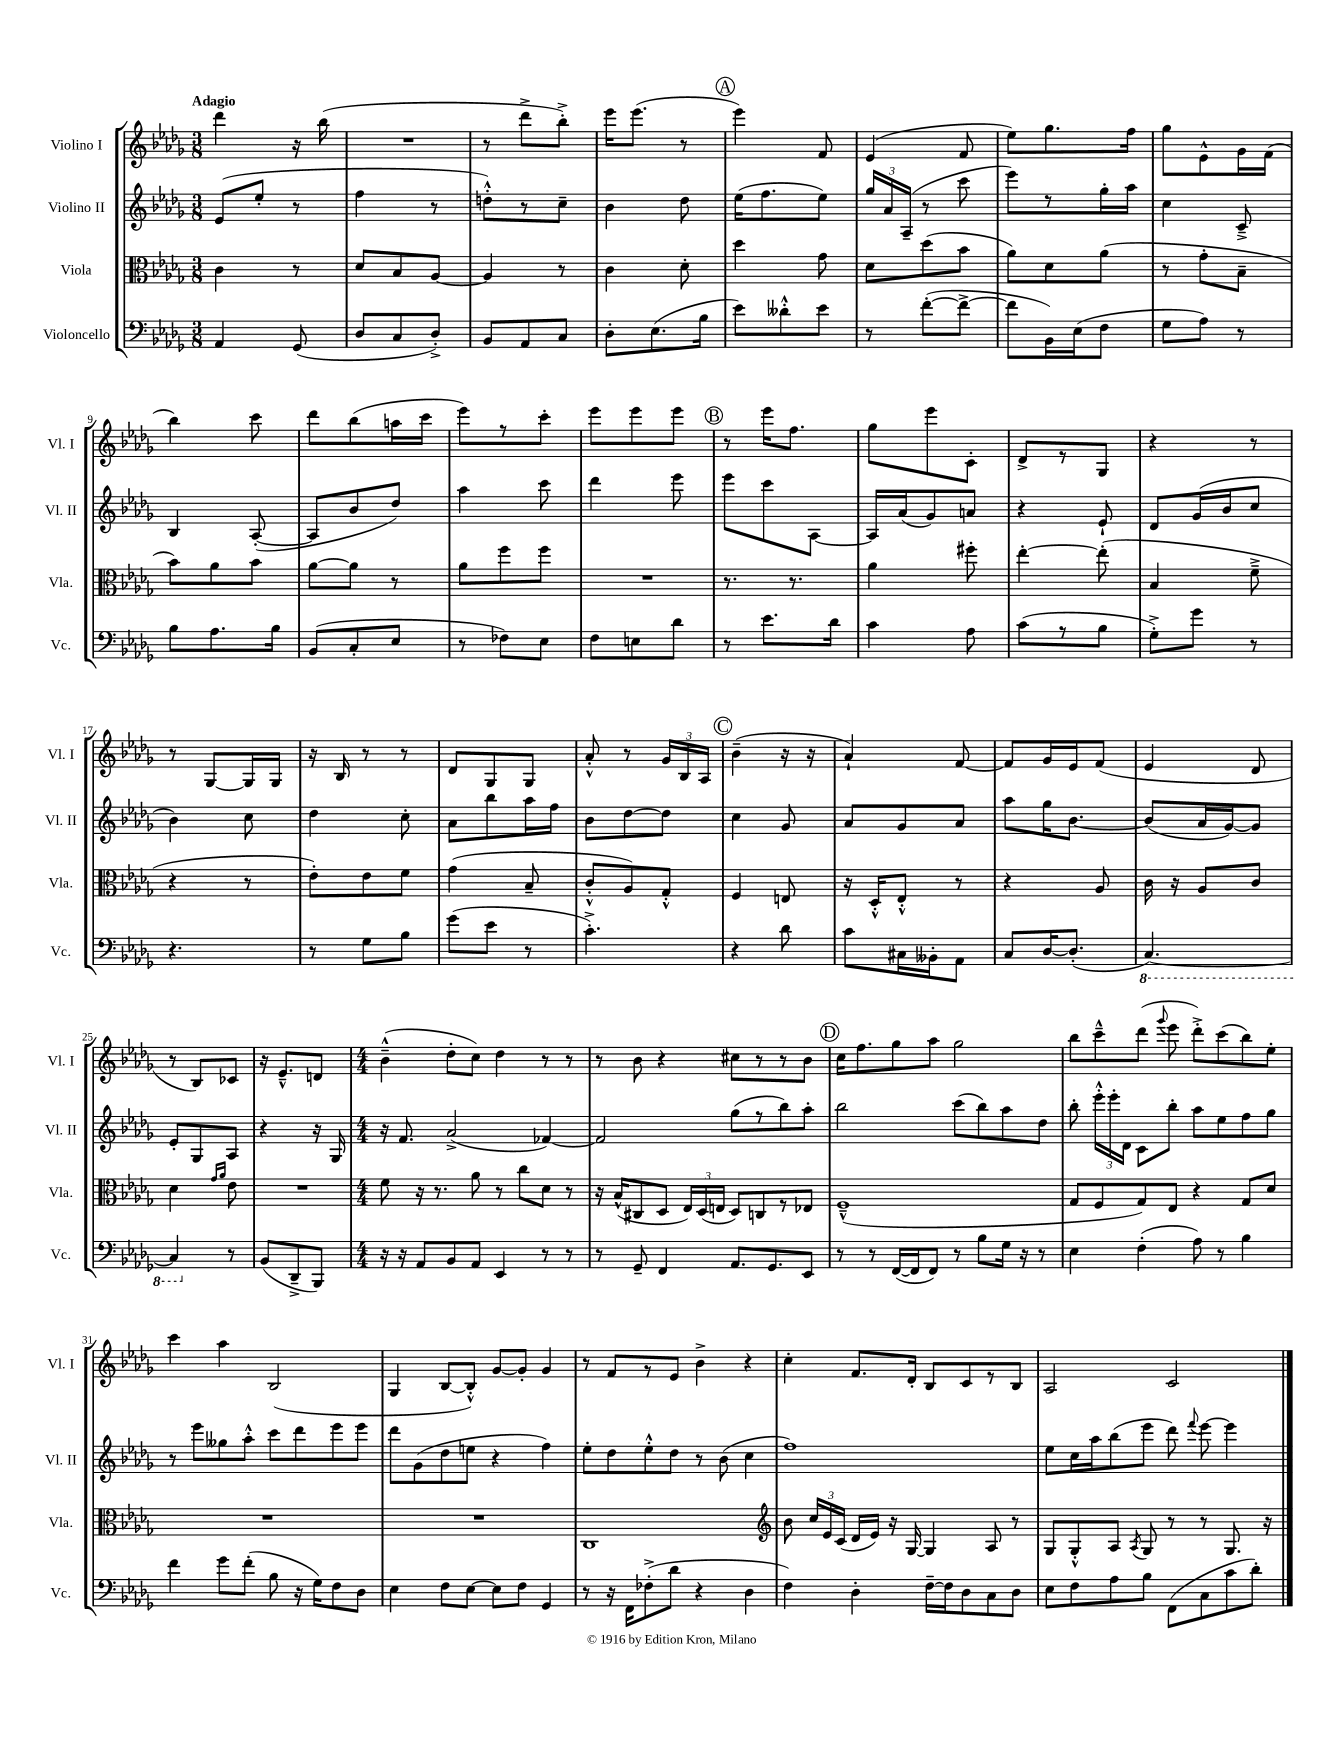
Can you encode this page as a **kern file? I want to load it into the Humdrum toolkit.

**kern	**kern	**kern	**kern
*staff4	*staff3	*staff2	*staff1
*clefF4	*clefC3	*clefG2	*clefG2
*k[b-e-a-d-g-]	*k[b-e-a-d-g-]	*k[b-e-a-d-g-]	*k[b-e-a-d-g-]
*M3/8	*M3/8	*M3/8	*M3/8
4AA-	4c	(8e-	4ddd-
.	.	8ee-'	.
(8GG-	8r	8r	16r
.	.	.	(16bb-
=	=	=	=
8D-	8d-	4ff	4.r
8C	8B-	.	.
8D-'^)	[8A-	8r	.
=	=	=	=
8BB-	4A-]	8dd'^^)	8r
8AA-	.	8r	8ddd-^
8C	8r	8cc~	8bb-'^)
=	=	=	=
8D-'	4c	4b-	16eee-
.	.	.	(8.eee-
(8.E-	.	.	.
.	8d-'	8dd-	8r
16B-	.	.	.
=	=	=	=
8e-)	4dd-	(16ee-	4eee-)
.	.	8.ff	.
8d--'^^	.	.	.
8e-	8g-	8ee-)	8f
=	=	=	=
8r	8d-	24gg-	(4e-
.	.	24a-	.
.	.	(24A-~	.
([8f'	(8dd-	8r	.
8f^_	8b-	8ccc	8f
=	=	=	=
8f]	8a-)	8eee-)	8ee-)
16BB-)	8d-	8r	8.gg-
(16E-	.	.	.
8F	(8a-	16gg-'	.
.	.	16aa-	16ff
=	=	=	=
8G-	8r	4cc	8gg-
8A-)	8g-'	.	8e-^^
8r	8B-~	8c~^	16g-
.	.	.	(16f
=	=	=	=
8B-	8b-)	4B-	4bb-)
8.A-	8a-	.	.
.	8b-	([8A-'	8ccc
16B-	.	.	.
=	=	=	=
(8BB-	[8a-	8A-]	8ddd-
8C'	8a-]	8b-	(8bb-
8E-	8r	8dd-)	16aa
.	.	.	16ccc
=	=	=	=
8r	8a-	4aa-	8eee-)
8F-)	8ff	.	8r
8E-	8ff	8ccc	8ccc'
=	=	=	=
8F	4.r	4ddd-	8eee-
8E	.	.	8eee-
8d-	.	8eee-	8eee-
=	=	=	=
8r	8.r	8eee-	8r
8.e-	.	8ccc	16eee-
.	8.r	.	8.ff
.	.	[8A-	.
16d-	.	.	.
=	=	=	=
4c	4a-	16A-]	8gg-
.	.	(16a-	.
.	.	8g-)	8eee-
8A-	8ff#'	8a	8c'
=	=	=	=
(8c	[4ee-'	4r	8d-^
8r	.	.	8r
8B-	(8ee-']	8e-`	8G-
=	=	=	=
8G-'^)	4B-	8d-	4r
8g-	.	(16g-	.
.	.	16b-	.
8r	8f~^	8cc	8r
=	=	=	=
4.r	4r	4b-)	8r
.	.	.	[8G-
.	8r	8cc	16G-]
.	.	.	16G-
=	=	=	=
8r	8e-')	4dd-	16r
.	.	.	16B-
8G-	8e-	.	8r
8B-	8f	8cc'	8r
=	=	=	=
(8g-	(4g-	8a-	8d-
8e-	.	8bb-	8G-
8r	8B-~	16aa-	8G-
.	.	16ff	.
=	=	=	=
4.c'^)	8c'^^	8b-	8a-'^^
.	8A-)	[8dd-	8r
.	8G-'^^	8dd-]	24g-
.	.	.	24B-
.	.	.	24A-
=	=	=	=
4r	4F	4cc	(4b-~
8d-	8E	8g-	16r
.	.	.	16r
=	=	=	=
8c	16r	8a-	4a-`)
.	16D-'^^	.	.
16C#	8E-'^^	8g-	.
16BB--'	.	.	.
8AA-	8r	8a-	[8f
=	=	=	=
8C	4r	8aa-	8f]
[16D-	.	16gg-	16g-
(8.D-']	.	[8.b-	16e-
.	8A-	.	(8f
=	=	=	=
[4.CC)	16c	(8b-]	4e-
.	16r	.	.
.	8A-	16a-	.
.	.	[16g-)	.
.	8c	8g-]	8d-
=	=	=	=
4CC]	4d-	8e-'	8r
.	.	8G-	8B-)
.	16qqg-	.	.
.	16qqa-	.	.
8r	8e-	8A-	8c-
=	=	=	=
(8BB-	4.r	4r	16r
.	.	.	8.e-~^^
8DD-~^	.	.	.
8BBB-)	.	16r	8d
.	.	16G-	.
=	=	=	=
*M4/4	*M4/4	*M4/4	*M4/4
16r	8f	16r	(4b-~^^
16r	.	8.f	.
8AA-	16r	.	.
.	8.r	.	.
8BB-	.	(2a-^	8dd-'
8AA-	8a-	.	8cc)
4EE-	8r	.	4dd-
.	8cc	.	.
8r	8d-	[4f-)	8r
8r	8r	.	8r
=	=	=	=
8r	16r	2f-]	8r
.	(16B-^^	.	.
8GG-~	8C#	.	8b-
4FF	8D-	.	4r
.	24E-)	.	.
.	(24D-	.	.
.	24E	.	.
8.AA-	8D-)	(8gg-	8cc#
.	8C	8r	8r
8.GG-	.	.	.
.	8r	8bb-)	8r
8EE-	8E-	8aa-'	8b-
=	=	=	=
8r	(1F~^^	2bb-	16cc
.	.	.	8.ff
8r	.	.	.
([16FF	.	.	8gg-
16FF]	.	.	.
8FF)	.	.	8aa-
8r	.	(8ccc	2gg-
8B-	.	8bb-)	.
16G-	.	8aa-	.
16r	.	.	.
8r	.	8dd-	.
=	=	=	=
4E-	8G-	8bb-'	8bb-
.	8F	24eee-'^^	8ccc~^^
.	.	24eee-'	.
.	.	24d-	.
(4F'	8G-)	8c	(8ddd-
.	.	.	8qqggg-
.	8E-	8bb-'	8eee-
8A-)	4r	8aa-	8ddd-'^)
8r	.	8ee-	(8ccc
4B-	8G-	8ff	8bb-)
.	8d-	8gg-	8ee-'
=	=	=	=
4f	1r	8r	4ccc
.	.	8eee-	.
8g-	.	8gg--	4aa-
(8f'	.	8aa-'^^	.
8B-	.	8ccc	(2B-
16r	.	8ddd-	.
16G-)	.	.	.
8F	.	8eee-	.
8D-	.	8eee-	.
=	=	=	=
4E-	1r	8ddd-	4G-
.	.	(8g-	.
8F	.	8dd-	[8B-
[8E-	.	8ee	8B-'^^])
8E-]	.	4r	[8g-
8F	.	.	8g-']
4GG-	.	4ff)	4g-
=	=	=	=
8r	1C	8ee-'	8r
16r	.	8dd-	8f
16FF	.	.	.
(8F-'^	.	8ee-'^^	8r
8d-	.	8dd-	8e-
4r	.	8r	4b-^
.	.	(8b-	.
4D-	.	4cc	4r
=	=	=	=
*	*clefG2	*	*
4F)	8b-	1ff)	4cc'
.	24cc	.	.
.	24e-	.	.
.	(24c	.	.
4D-'	16d-	.	8.f
.	16e-)	.	.
.	16r	.	.
.	[16G-	.	16d-'
[16F~	4G-]	.	8B-
16F]	.	.	.
8D-	.	.	8c
8C	8A-	.	8r
8D-	8r	.	8B-
=	=	=	=
8E-	8G-	8ee-	2A-
8F	8G-'^^	16cc	.
.	.	16aa-	.
8A-	8A-	(8bb-	.
.	8qA-	.	.
8B-	8G-	8eee-	.
(8FF	8r	8ddd-)	2c
.	.	8qqfff	.
8C	8r	[8eee-	.
8c	8.G-	4eee-]	.
8d-')	.	.	.
.	16r	.	.
==	==	==	==
*-	*-	*-	*-
